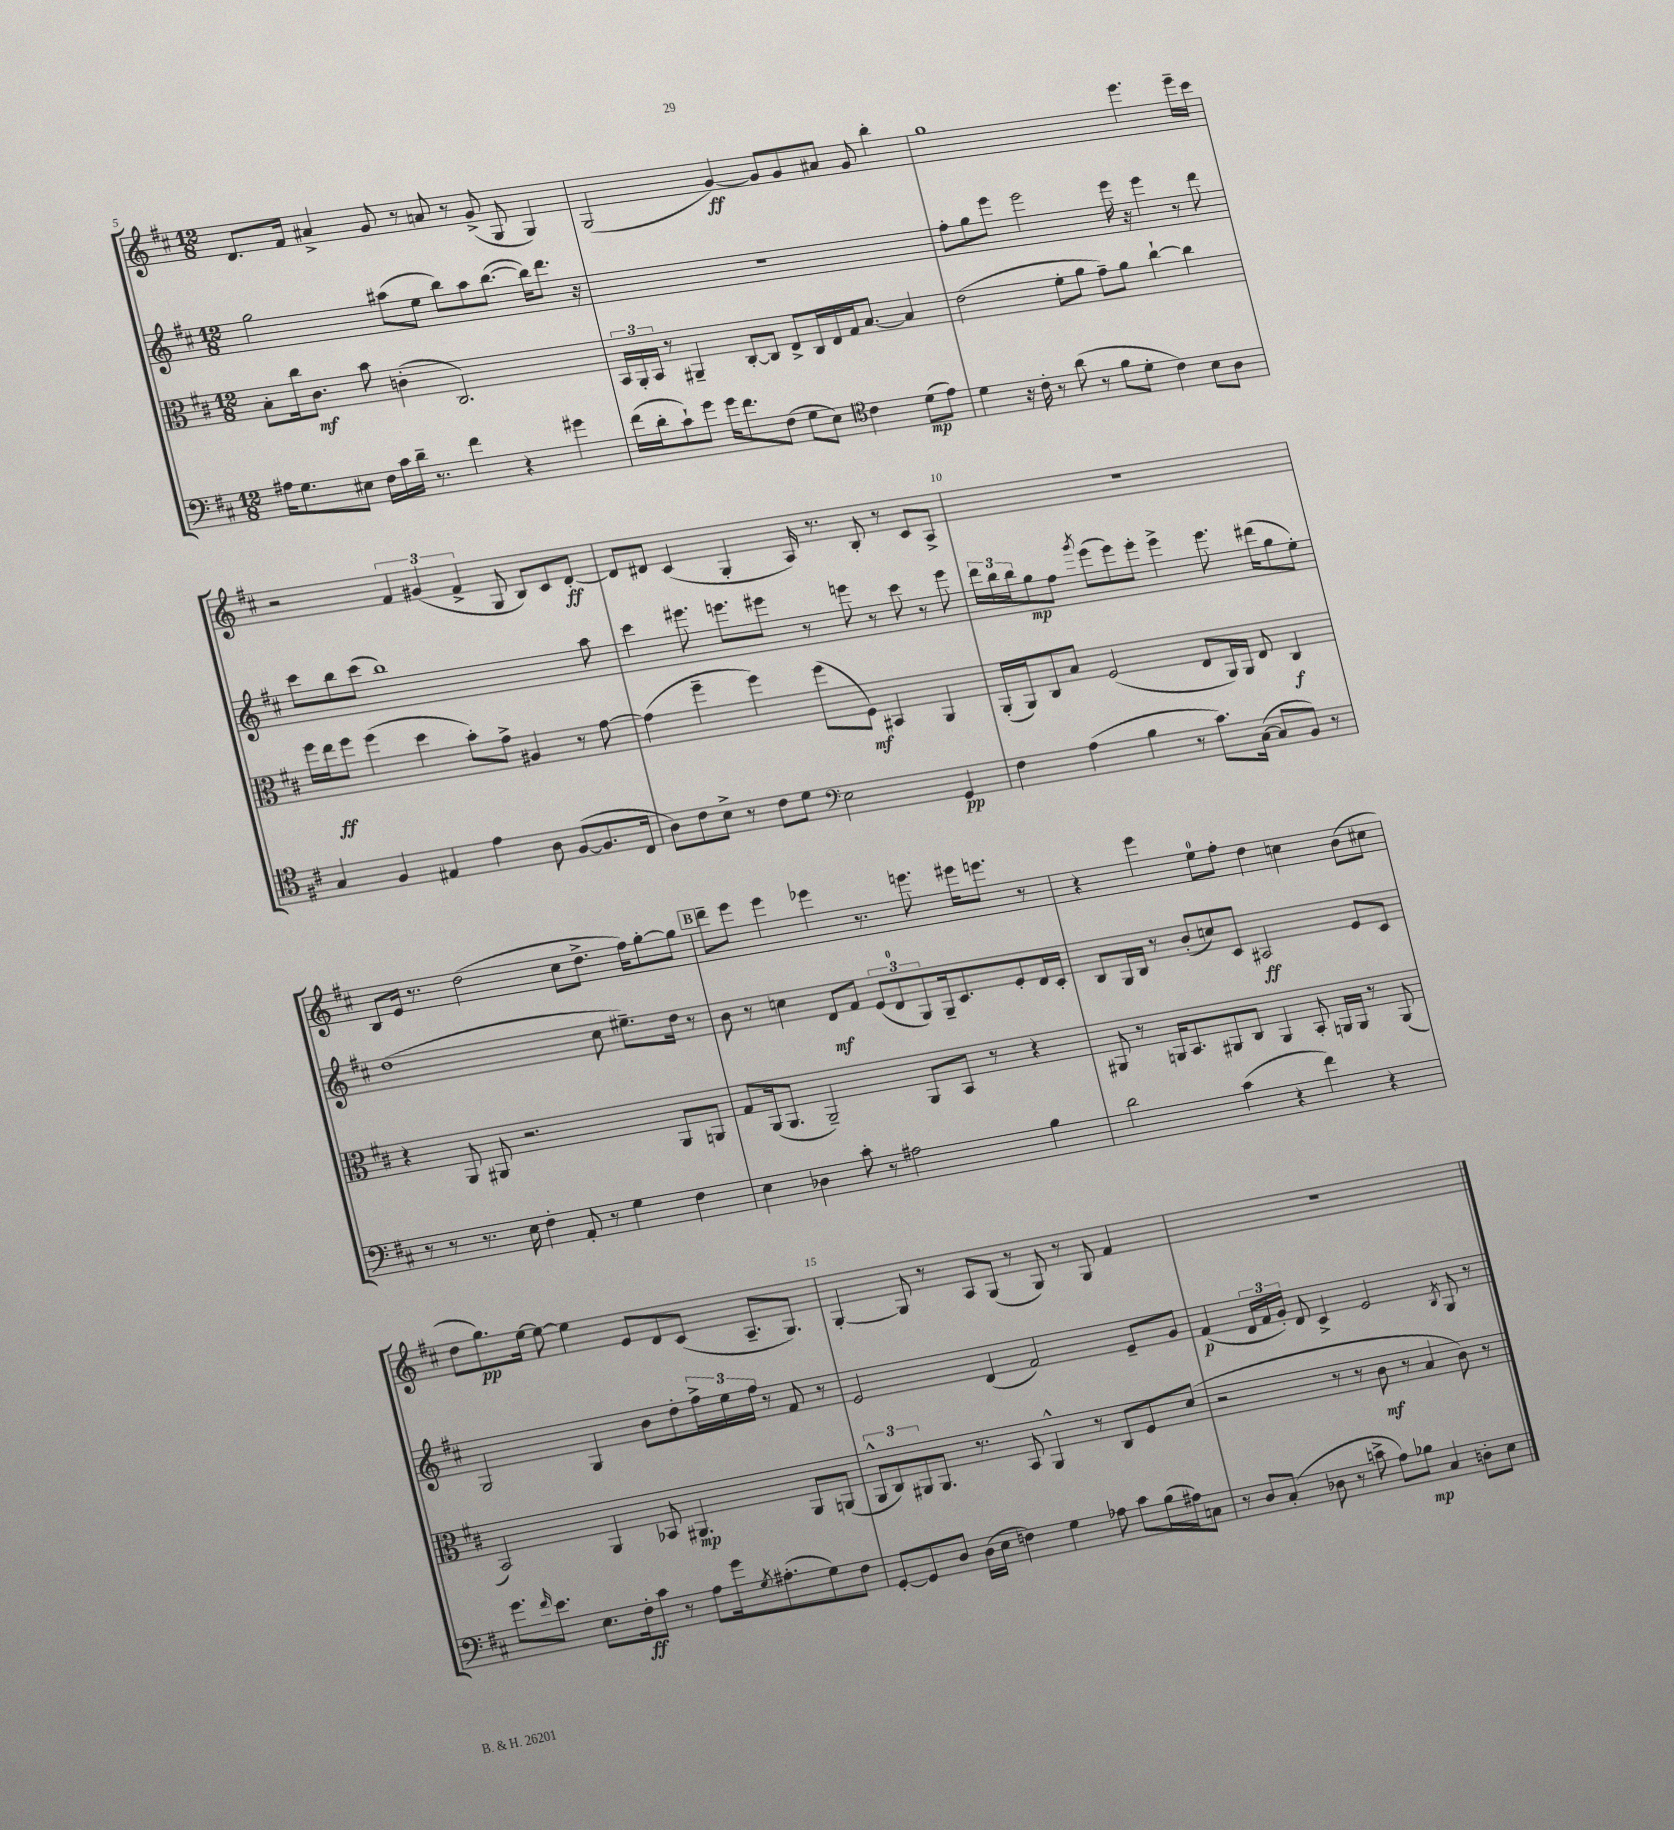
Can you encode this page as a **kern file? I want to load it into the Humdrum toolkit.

**kern	**kern	**kern	**kern
*staff4	*staff3	*staff2	*staff1
*clefF4	*clefC3	*clefG2	*clefG2
*k[f#c#]	*k[f#c#]	*k[f#c#]	*k[f#c#]
*M12/8	*M12/8	*M12/8	*M12/8
16A#\LK	8B'\L	2gg\	8.d/L
8.G\	.	.	.
.	16cc#\k	.	.
.	8.c#\J	.	16f#/Jk
8E#\J	.	.	4a#^/
16F#\LL	8b\	.	.
16c#\	.	.	.
16d~\JJ	(4c'\	(8aa#\L	8g/
8.r	.	.	.
.	.	8ee\J	8r
4f#\	2.C#/)	8bb\L)	8a/
.	.	8aa#\	8r
4r	.	([8.bb\J	(8g^/
.	.	.	8G/
.	.	16bb\]LK)	.
4g#\	.	8.ddd\J	4G/)
.	.	16r	.
=	=	=	=
(16f#\LL	24BB/LL	1.r	(2G/
.	24AA'/	.	.
16d'\J	.	.	.
.	24BB/JJ	.	.
8c#`\)	8r	.	.
8g\J	4AA#~/	.	.
16g\LK	.	.	.
8.f#\	.	.	.
.	[8C#'/L	.	[4g/)
(8F#\J	8C#/]J	.	.
8G\L	8E^/L	.	8g/]L
8E\J)	16C#/L	.	8g/
.	16E/	.	.
*clefC4	*	*	*
4c#\	16G/J	.	8a#/J
.	[8.B/J	.	.
.	.	.	8g/
(8d\L	4B/]	.	4bb'\
8e\J)	.	.	.
=	=	=	=
4d\	(2e\	8ff#'\L	1gg
.	.	8gg\	.
16r	.	8eee\J	.
16c#'\	.	.	.
8r	.	2eee\	.
(8a\	8f#'\L	.	.
8r	8a\J	.	.
8f#\L	8g~\L)	.	.
8d'\J	8a\J	16eee\	.
.	.	16r	.
4c#\)	[4cc#`\	4eee\	4.eee\
8B\L	4cc#\]	8r	.
8A\J	.	8ddd\	16eee~\LL
.	.	.	16ccc#\JJ
=	=	=	=
4G/	16ff#\LL	8ccc#\L	2r
.	16ee\J	.	.
.	8ff#\J	8bb\	.
4F#/	(4ff#\	(8ccc#\J	.
.	.	1bb)	.
4E#/	4dd\	.	6f#/
.	.	.	(6g#/
4e\	8b'\L)	.	.
.	.	.	6f#^/
.	8g^\J	.	.
8A\	4A#/	.	8G/
([8F#/L	.	.	8B/L)
8.F#/]	8r	.	8c#/
.	[8g\	8aa\	[8d'/J
16C#/Jk	.	.	.
=	=	=	=
8A\L)	(4g\]	4ccc#\	8d/]L
8c#\	.	.	8d#/J
8B^\J	4ff#~\	8.eee#\	(4c#/
8r	.	.	.
.	.	8.eee\L	.
8c#\L	4ff#\)	.	4G'/
8d\J	.	8eee#\J	.
*clefF4	*	*	*
2E\	(8ff#\L	8r	16A/)
.	.	.	8.r
.	8F#\J)	8eee\	.
.	4BB#/	8r	8B'/
.	.	8ccc#\	8r
4GG/	4AA/	8r	8c#/L
.	.	8eee\	8A^/J
=	=	=	=
4F#\	(16AA'/LL	24ddd\LL	1.r
.	.	24bb\	.
.	16AA/J)	.	.
.	.	24bb\J	.
.	8C#/	8gg\	.
(4A\	8B/J	8ff#\J	.
.	.	8qggg/	.
.	(2F#/	(8eee\L	.
4B\	.	8eee\)	.
.	.	8eee'\J	.
8r	.	4eee^\	.
8.c#\L)	8E/L	.	.
.	16AA/L)	8.eee\	.
([16C#\Jk	16AA/JJ	.	.
8C#/]L	8E/	.	.
.	.	(16ddd#\LK	.
8BB/J)	4C#/	8gg\	.
8r	.	8ee'\J)	.
=	=	=	=
8r	4r	(1dd	8B/L
8r	.	.	16e/Jk
.	.	.	8.r
8.r	8AA/	.	.
.	8AA#/	.	(2dd\
16E\	.	.	.
4F#'\	2.r	.	.
8AA'/	.	.	.
8r	.	.	8cc#\L
4G\	.	8cc#\	8.dd^\J
.	.	8.ee#~\L)	.
.	.	.	16ff#\LK)
4F#\	8AA#/L	.	[8gg'\
.	.	16dd\Jk	.
.	8AA/J	8r	8gg\]J
=	=	=	=
4E\	8G/L	8b\	8ddd~\L
.	(16AA/k	8r	8eee\J
.	8.AA/J	.	.
4D-\	.	4cc\	4eee\
.	2AA~/)	.	.
8c#'\	.	8d/L	4eee-\
8r	.	8f#/J	.
2A#\	.	(12e/L	8.r
.	.	12d/	.
.	8AA/L	.	.
.	.	12G/)	.
.	.	.	8.eee\
.	8BB/J	16G~/k	.
.	.	8.c#/	.
.	8r	.	16eee#\LK
.	.	.	8.eee\J
4B\	4r	8e'/	.
.	.	16d/L	8r
.	.	16c#'/JJ	.
=	=	=	=
2d\	8AA#/	8B/L	4r
.	8r	16G/L	.
.	.	16B/JJ	.
.	16AA/LK	8r	4eee\
.	8.BB/	.	.
.	.	(8b'/L	.
(4c#\	8AA#/	8cc/)	8ee\L
.	8C#/J	8c#/J	8ff#'\J
4r	4AA#/	2A#/	4dd\
4f#\)	8BB'/	.	4cc\
.	16AA/LL	.	.
.	16AA/JJ	.	.
4r	8r	8e/L	(8b\L
.	(8AA/	8c#/J	8cc#\J
=	=	=	=
8.g\L	2BB/)	2G/	8dd\L
.	.	.	8.gg\)
16qqf#/	.	.	.
8.e\J	.	.	.
.	.	.	[16ee\Jk
8.E\L	.	.	8ee\_
.	4AA/	4G/	4ee\]
16F#'\k	.	.	.
8c#\J	.	.	.
8r	8BB-/	8b\L	8e/L
8A\L	4.AA#/	8dd'\	8d/
16g\k	.	24ff#^\L	(8c#/J
.	.	24ee\	.
8qG/	.	.	.
(8.A#'\	.	.	.
.	.	24ff#\JJ	.
.	.	8r	8.A~/L
8G\)	8AA#/L	8f#/	.
.	.	.	8.G/J)
8F#\J	(8AA/J	8r	.
=	=	=	=
[8GG'/L	12AA^^/L	2e/	[4G'/
.	12C#/)	.	.
8GG/]	.	.	.
.	12AA#/	.	.
8D/J	8.AA#/J	.	8G/]
(16D\LL	.	.	8r
16E\JJ	8.r	.	.
4F\)	.	(4d/	8A/L
.	8BB/	.	(8G/J
4G\	4AA#^^/	2f#/)	8r
.	.	.	8G/)
8A-\	8r	.	8r
8c#\L	8C#/L	.	8G/
(16B\L	8F#/	8e~/L	4f#/
16A#\J)	.	.	.
8C\J	(8d/J	8g/J	.
=	=	=	=
8r	2r	(4f#/	1.r
8D/L	.	.	.
(8C#'/J	.	24d/LL	.
.	.	24f#/	.
.	.	24g'/JJ)	.
8D-\	.	8d/	.
8r	8r	4c#^/	.
8c^\	8r	.	.
8A\L)	8c#\	2e/	.
8B-\J	8r	.	.
4C#/	4B/	.	.
.	.	8qB/	.
8D'\L	8c#\)	8G/	.
8E\J	8r	8r	.
==	==	==	==
*-	*-	*-	*-
